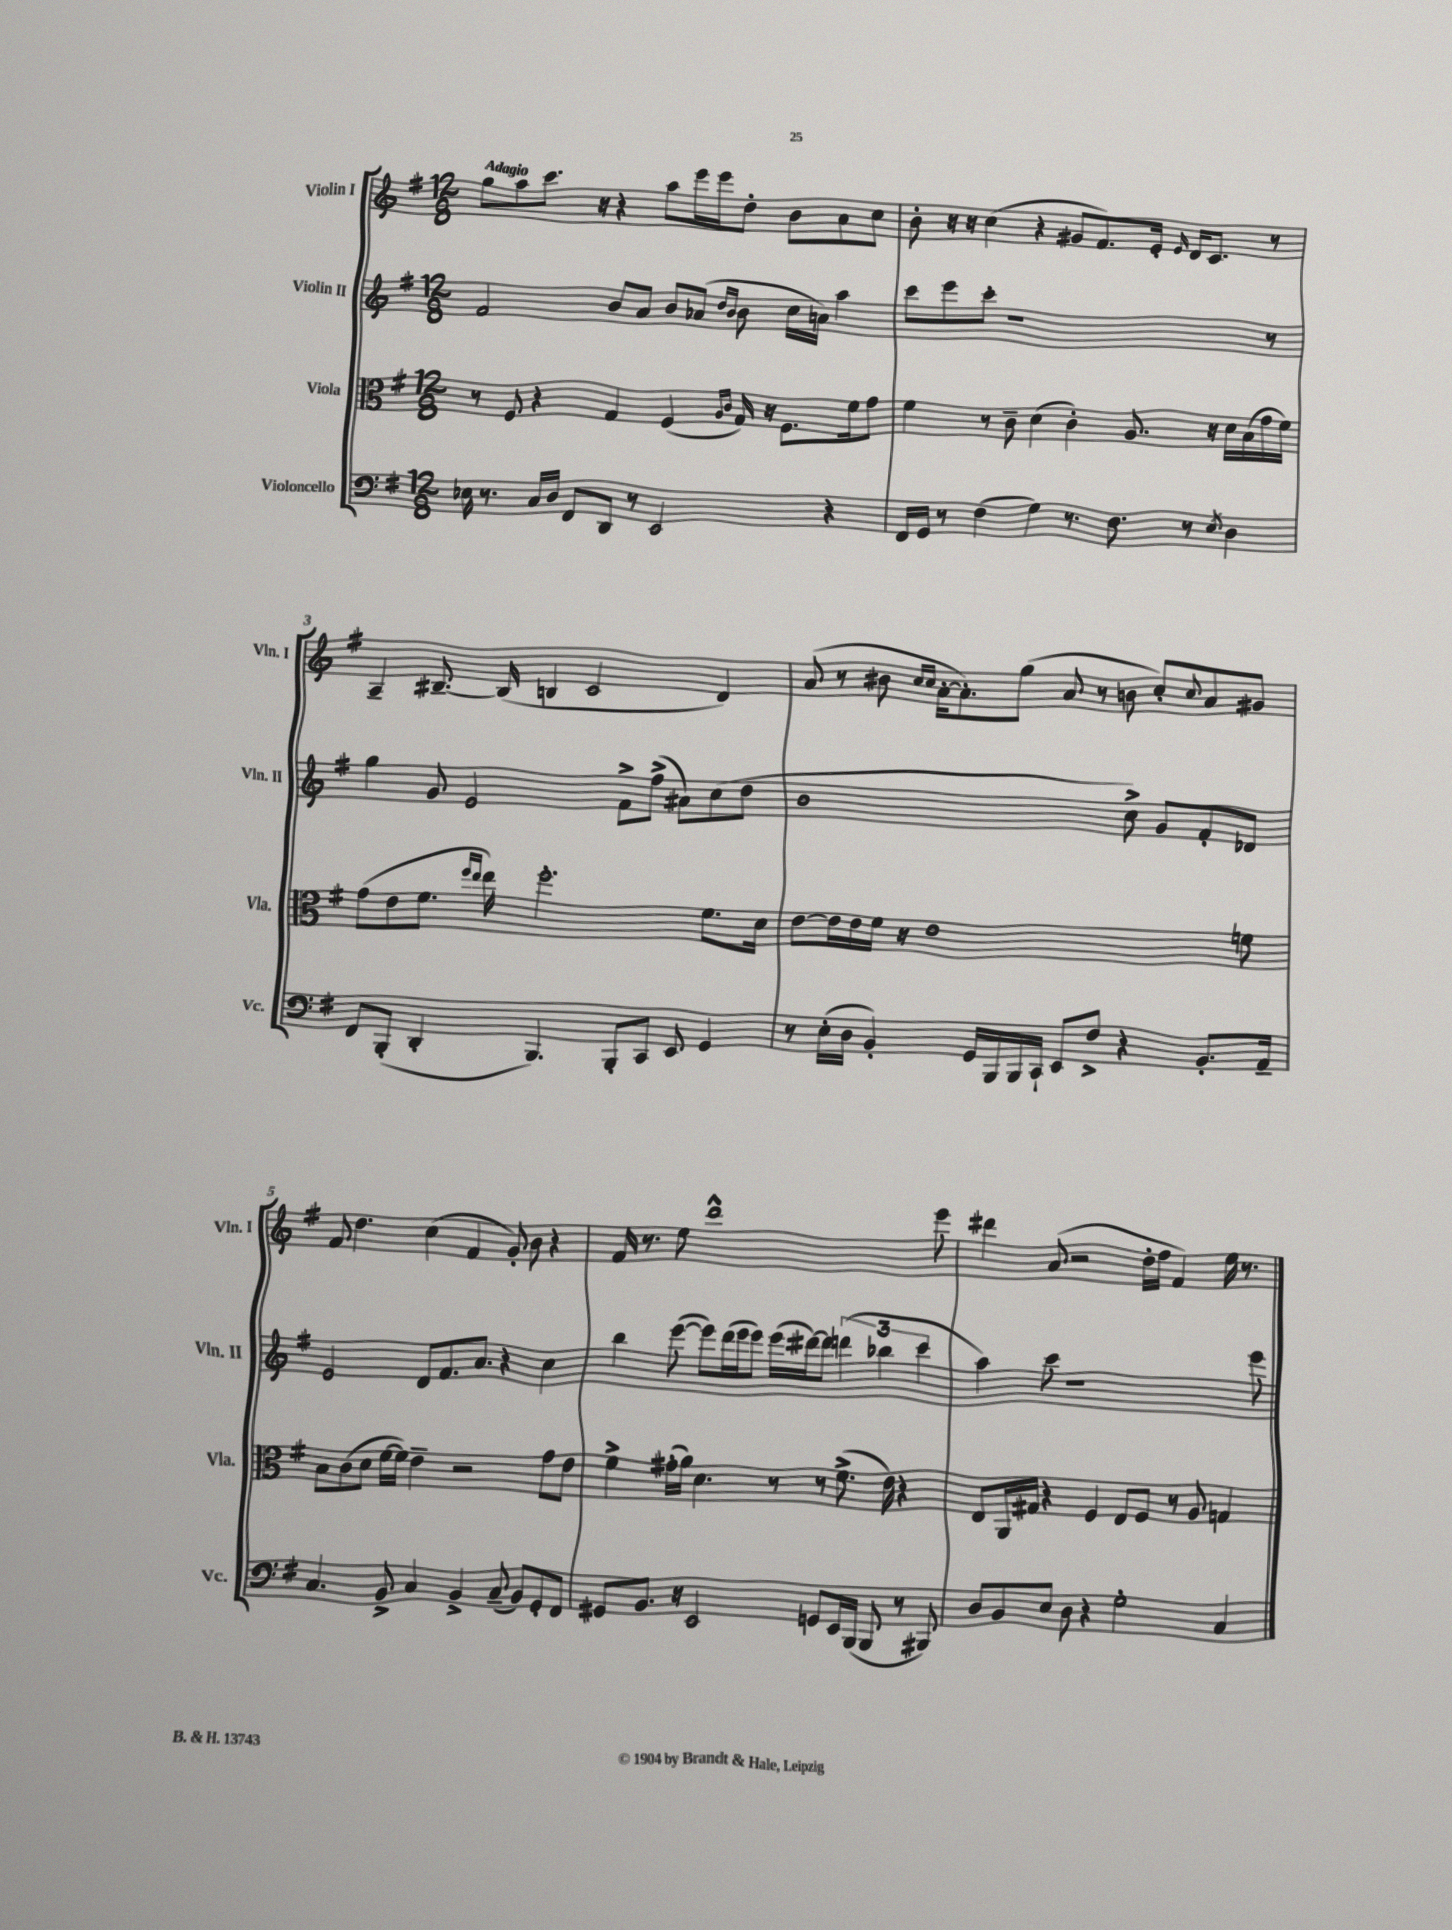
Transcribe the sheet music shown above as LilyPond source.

<<
\new StaffGroup <<
\new Staff = "s0" \with { instrumentName = "Violin I" shortInstrumentName = "Vln. I" } {
    \clef treble \key g \major \numericTimeSignature \time 12/8 \tempo "Adagio"
    g''8 a''8 c'''8. r16 r4 a''8 e'''16 e'''16 d''8-. b'8 a'8 c''8 |
    b'8-. r16 r16 c''4( r4 gis'8 fis'8.) e'16-. \grace { e'16 } d'16 c'8. r8 |
    a4-- bis8.~-- bis16( b4 c'2 d'4) |
    a'8( r8 bis'8 \grace { c''16 c''16 } a'16~-. a'8.-.) g''8( a'8 r8 b'8 c''8-.) \appoggiatura { c''8 } a'8 gis'8 |
    fis'8 d''4. c''4( fis'4 g'8-.) b'8 r4 |
    fis'16 r8. e''8 d'''1-^ e'''8 |
    dis'''4 a'8( r2 d''16-. fis''16 fis'4) e''16 r8. \bar "|." |
}
\new Staff = "s1" \with { instrumentName = "Violin II" shortInstrumentName = "Vln. II" } {
    \clef treble \key g \major \numericTimeSignature \time 12/8
    fis'2 b'8 a'8 b'8 aes'8( \grace { d''16 b'16 } b'8 c''16 a'16) a''4 |
    c'''8 e'''8 c'''8-. r1 r8 |
    g''4 g'8 e'2 fis'8-> fis''8->( ais'8) c''8( d''8 |
    b'1 c''8->) g'8 fis'8-. des'8 |
    e'2 d'8 fis'8. a'8. r4 c''4 |
    b''4 e'''8~( e'''8) d'''16( e'''16 e'''8) e'''16( dis'''16~) dis'''8 \tuplet 3/2 { d'''4( bes''4 c'''4 } |
    a''4) c'''8 r1 e'''8 \bar "|." |
}
\new Staff = "s2" \with { instrumentName = "Viola" shortInstrumentName = "Vla." } {
    \clef alto \key g \major \numericTimeSignature \time 12/8
    r8 fis8 r4 g4 fis4( \grace { a16 c'16 } g16) r16 fis8. fis'16 g'8 |
    fis'4 r8 c'8-- d'4( c'4-.) a8. r16 d'16 b16( g'16 fis'16) |
    g'8( e'8 fis'8. \grace { fis''16 e''16 } e''16) fis''2.-. fis'8. d'16 |
    e'8~ e'16 e'16 fis'16 r16 e'1 f'8 |
    b8 c'8( d'8 fis'16~ fis'16) e'4-- r2 g'8 e'8 |
    fis'4-> gis'16-.( a'16) d'4. r8 r8 fis'8.->( e'16) r4 |
    e8 a,16 gis16 r4 fis4 e8 fis8 r8 a8 g4 \bar "|." |
}
\new Staff = "s3" \with { instrumentName = "Violoncello" shortInstrumentName = "Vc." } {
    \clef bass \key g \major \numericTimeSignature \time 12/8
    ees16 r8. c16 d16 fis,8 d,8 r8 e,2 r4 |
    fis,16 g,16 r8 fis4( g4) r8. fis8. r8 \acciaccatura { e8 } d4 |
    fis,8 b,,8-.( d,4-. b,,4.) b,,8-. c,8 e,8 g,4 |
    r8 e16-.( d16 b,4-.) g,16 b,,16 b,,16 c,16-! e,8 fis8-> r4 b,8.-. a,16-- |
    c4. b,8-> c4 b,4-> c8--( b,8) g,8-. fis,8 |
    gis,8 b,8. r16 e,2 g,8 e,16 b,,16( b,,8 r8 bis,,8) |
    d8 b,8 e8 d8 r4 g2-. c4 \bar "|." |
}
>>
>>
